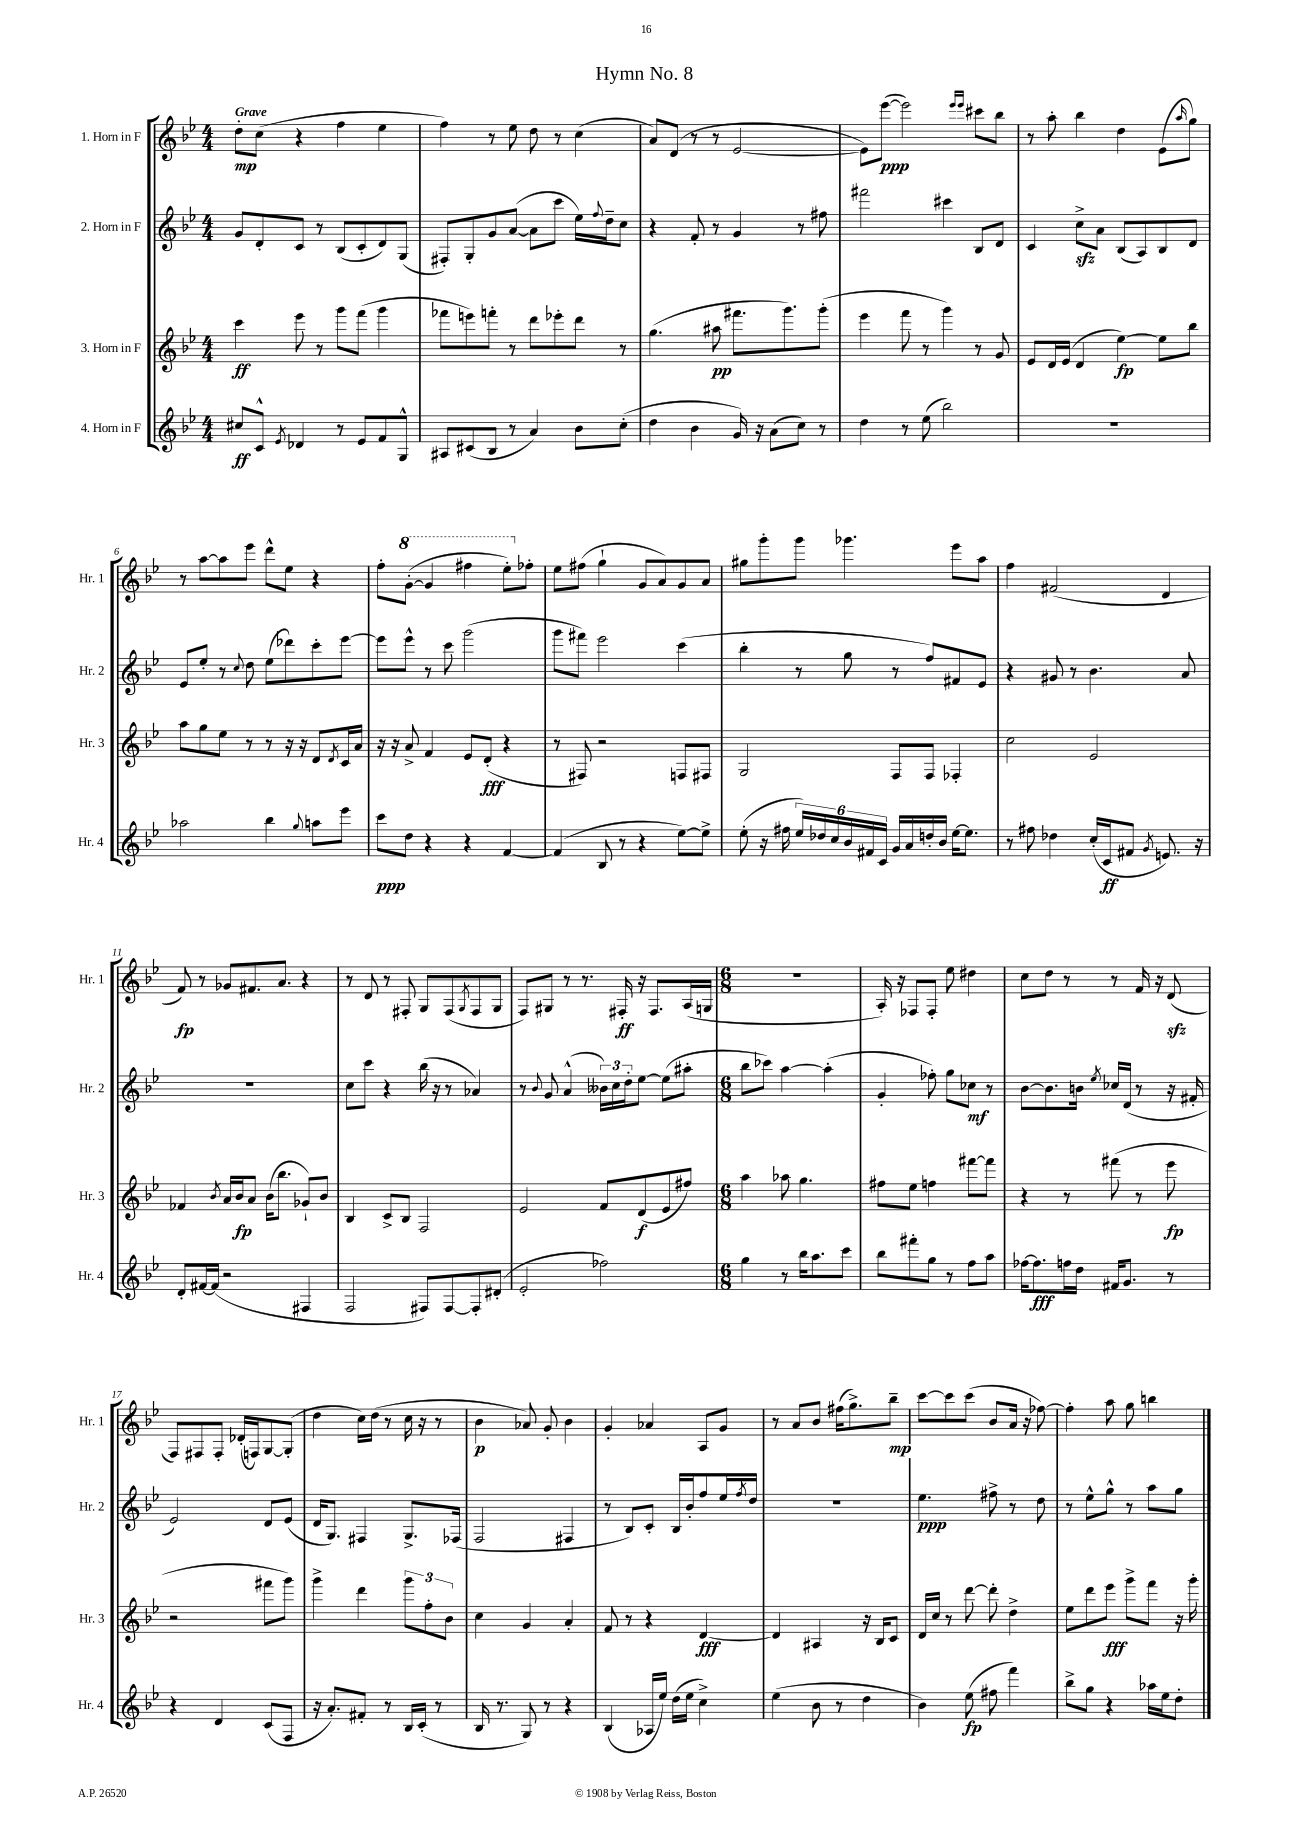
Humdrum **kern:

**kern	**dynam	**kern	**dynam	**kern	**dynam	**kern	**dynam
*part4	*part4	*part3	*part3	*part2	*part2	*part1	*part1
*staff4	*staff4	*staff3	*staff3	*staff2	*staff2	*staff1	*staff1
*I"4. Horn in F	*	*I"3. Horn in F	*	*I"2. Horn in F	*	*I"1. Horn in F	*
*I'Hr. 4	*	*I'Hr. 3	*	*I'Hr. 2	*	*I'Hr. 1	*
*clefG2	*	*clefG2	*	*clefG2	*	*clefG2	*
*k[b-e-]	*	*k[b-e-]	*	*k[b-e-]	*	*k[b-e-]	*
*M4/4	*	*M4/4	*	*M4/4	*	*M4/4	*
=1	=1	=1	=1	=1	=1	=1	=1
!	!	!	!	!	!	!LO:TX:a:B:t=Grave	!
8cc#X/L	ff	4ccc\	ff	8g/L	.	8dd'\L	mp
8c^^/J	.	.	.	8d'/	.	(8cc\J	.
8qe-/	.	.	.	.	.	.	.
4d-X/	.	8eee-\	.	8c/J	.	4r	.
.	.	8r	.	8r	.	.	.
8r	.	8ggg\L	.	(8B-/L	.	4ff\	.
8e-/L	.	(8fff\J	.	8c'/	.	.	.
8f/	.	4ggg\	.	8d/)	.	4ee-\	.
8G^^/J	.	.	.	(8G/J	.	.	.
=2	=2	=2	=2	=2	=2	=2	=2
8A#X/L	.	8fff-X\L	.	8F#X'/L)	.	4ff\)	.
(8c#X/	.	8eeen\)	.	8G'/	.	.	.
8B-/J	.	8fffn'\J	.	8g/	.	8r	.
8r	.	8r	.	([8a/J	.	8ee-\	.
4a/)	.	8ddd\L	.	8a\L]	.	8dd\	.
.	.	8eee-X'\	.	8ccc\J	.	8r	.
8b-\L	.	8ddd\J	.	16ee-\LL)	.	(4cc\	.
.	.	.	.	8qqff/	.	.	.
.	.	.	.	16dd~\J	.	.	.
(8cc'\J	.	8r	.	8cc\J	.	.	.
=3	=3	=3	=3	=3	=3	=3	=3
4dd\	.	(4.gg\	.	4r	.	8a/L)	.
.	.	.	.	.	.	(8d/J	.
4b-\	.	.	.	8f'/	.	8r	.
.	.	8aa#X\	pp	8r	.	8r	.
16g/)	.	8.fff#X\L	.	4g/	.	[2e-/	.
16r	.	.	.	.	.	.	.
(8a\L	.	.	.	.	.	.	.
.	.	8.ggg\)	.	.	.	.	.
8cc\J)	.	.	.	8r	.	.	.
8r	.	(8ggg'\J	.	8ff#X\	.	.	.
=4	=4	=4	=4	=4	=4	=4	=4
4dd\	.	4eee-\	.	2fff#X\	.	8e-\L])	.
.	.	.	.	.	.	([8eee-\J	ppp
8r	.	8fff\	.	.	.	2eee-\])	.
(8ee-\	.	8r	.	.	.	.	.
2bb-\)	.	4ggg\)	.	4ccc#X\	.	.	.
.	.	.	.	.	.	16qqeee-/LL	.
.	.	.	.	.	.	16qqeee-/JJ	.
.	.	8r	.	8B-/L	.	8ccc#X\L	.
.	.	8g/	.	8d/J	.	8bb-\J	.
=5	=5	=5	=5	=5	=5	=5	=5
1r	.	8e-/L	.	4c/	.	8r	.
.	.	16d/L	.	.	.	8aa'\	.
.	.	(16e-/JJ	.	.	.	.	.
.	.	4d/	.	8cczz^\L	.	4bb-\	.
.	.	.	.	8a\J	.	.	.
.	.	[4ee-\)	fp	(8B-/L	.	4dd\	.
.	.	.	.	8A/)	.	.	.
.	.	8ee-\L]	.	8B-/	.	(8e-\L	.
.	.	.	.	.	.	16qqaa/	.
.	.	8bb-\J	.	8d/J	.	8gg\J)	.
!!LO:LB:g=z
=6	=6	=6	=6	=6	=6	=6	=6
2aa-X\	.	8aa\L	.	8e-/L	.	8r	.
.	.	8gg\	.	8ee-'/J	.	[8aa\L	.
.	.	8ee-\J	.	8r	.	8aa\]	.
.	.	.	.	8qqcc/	.	.	.
.	.	8r	.	8dd\	.	8eee-\J	.
4bb-\	.	8r	.	(8ee-\L	.	8ddd^^\L	.
.	.	16r	.	8ddd-X\)	.	8ee-\J	.
.	.	16r	.	.	.	.	.
8qqgg/	.	.	.	.	.	.	.
8aan\L	.	8d/L	.	8ccc'\	.	4r	.
.	.	8qd/	.	.	.	.	.
8eee-\J	.	16c/L	.	[8eee-\J	.	.	.
.	.	16a/JJ	.	.	.	.	.
=7	=7	=7	=7	=7	=7	=7	=7
8ccc\L	ppp	16r	.	8eee-\L]	.	8ff'\L	.
.	.	16r	.	.	.	.	.
*	*	*	*	*	*	*8va	*
8dd\J	.	8a^/	.	8eee-^^\J	.	([8gg'\J	.
4r	.	4f/	.	8r	.	4gg/]	.
.	.	.	.	8ccc\	.	.	.
4r	.	8e-/L	.	(2ggg\	.	4fff#X\	.
.	.	(8d'/J	fff	.	.	.	.
[4f/	.	4r	.	.	.	8eee-'\L)	.
*	*	*	*	*	*	*X8va	*
.	.	.	.	.	.	8ff-X'\J	.
=8	=8	=8	=8	=8	=8	=8	=8
(4f/]	.	8r	.	8ggg\L	.	8ee-\L	.
.	.	8F#X/)	.	8fff#X\J)	.	(8ff#X\J	.
8B-/	.	2r	.	2eee-\	.	4gg`\	.
8r	.	.	.	.	.	.	.
4r	.	.	.	.	.	8g/L	.
.	.	.	.	.	.	8a/)	.
[8ee-\L)	.	8Fn/L	.	(4ccc\	.	8g/	.
8ee-^\J]	.	8F#X/J	.	.	.	8a/J	.
=9	=9	=9	=9	=9	=9	=9	=9
(8ee-'\	.	2G/	.	4bb-'\	.	8gg#X\L	.
16r	.	.	.	.	.	8ggg'\	.
16ff#X\	.	.	.	.	.	.	.
24ee-/LL)	.	.	.	8r	.	8ggg\J	.
24dd-X/	.	.	.	.	.	.	.
24cc/	.	.	.	.	.	.	.
24b-/	.	.	.	8gg\	.	4.ggg-X\	.
24f#X/	.	.	.	.	.	.	.
24c/JJ	.	.	.	.	.	.	.
16g/LL	.	8F/L	.	8r	.	.	.
16a/	.	.	.	.	.	.	.
16ddn'/	.	8F/J	.	8ff/L)	.	.	.
16b-/JJ	.	.	.	.	.	.	.
[16ee-\KL	.	4F-X'/	.	8f#X/	.	8eee-\L	.
8.ee-\J]	.	.	.	.	.	.	.
.	.	.	.	8e-/J	.	8aa\J	.
=10	=10	=10	=10	=10	=10	=10	=10
8r	.	2cc\	.	4r	.	4ff\	.
8ff#X\	.	.	.	.	.	.	.
4dd-X\	.	.	.	8g#X/	.	(2f#X/	.
.	.	.	.	8r	.	.	.
(16cc'/LL	.	2e-/	.	4.b-\	.	.	.
16c/J	ff	.	.	.	.	.	.
8f#X/J	.	.	.	.	.	.	.
8qg/	.	.	.	.	.	.	.
8.en/)	.	.	.	.	.	4d/	.
.	.	.	.	8a/	.	.	.
16r	.	.	.	.	.	.	.
!!LO:LB:g=z
=11	=11	=11	=11	=11	=11	=11	=11
8d'/L	.	4f-X/	.	1r	.	8f/)	fp
[16f#X/L	.	.	.	.	.	8r	.
(16f#/JJ]	.	.	.	.	.	.	.
.	.	8qb-/	.	.	.	.	.
2r	.	16a/LL	.	.	.	8g-X/L	.
.	.	16b-/J	fp	.	.	.	.
.	.	8a/J	.	.	.	8.f#X/	.
.	.	(16b-\KL	.	.	.	.	.
.	.	8.bb-\J	.	.	.	8.a/J	.
4F#X/	.	8g-X`/L)	.	.	.	4r	.
.	.	8b-/J	.	.	.	.	.
=12	=12	=12	=12	=12	=12	=12	=12
2F/	.	4B-/	.	8cc\L	.	8r	.
.	.	.	.	8ccc\J	.	8d/	.
.	.	8c^/L	.	4r	.	8r	.
.	.	8B-/J	.	.	.	8F#X'/	.
8F#X/L)	.	2F/	.	(16bb-\	.	8G/L	.
.	.	.	.	16r	.	.	.
[8F#/	.	.	.	8r	.	(8F#/	.
.	.	.	.	.	.	8qG/	.
8F#'/]	.	.	.	4a-X/)	.	8F#/	.
(8d#X'/J	.	.	.	.	.	8G/J	.
=13	=13	=13	=13	=13	=13	=13	=13
2e-'/	.	2e-/	.	8r	.	8F/L)	.
.	.	.	.	8qqb-/	.	.	.
.	.	.	.	8g/	.	8G#X/J	.
.	.	.	.	(4a^^/	.	8r	.
.	.	.	.	.	.	8.r	.
2ff-X\)	.	8f/L	.	24b--X\LL)	.	.	.
.	.	.	.	24cc\	.	.	.
.	.	.	.	.	.	16F#X'/	ff
.	.	.	.	24dd'\J	.	.	.
.	.	(8d/	f	[8ee-\J	.	16r	.
.	.	.	.	.	.	8.F#/L	.
.	.	8e-/	.	(8ee-\L]	.	.	.
.	.	8ff#X/J)	.	8aa#X'\J	.	(16A/L	.
.	.	.	.	.	.	16Gn/JJ	.
=14	=14	=14	=14	=14	=14	=14	=14
*M6/8	*	*M6/8	*	*M6/8	*	*M6/8	*
4gg\	.	4aa\	.	8bb-\L	.	2.r	.
.	.	.	.	8ccc-X\J)	.	.	.
8r	.	8aa-X\	.	[4aa\	.	.	.
16bb-\KL	.	4.gg\	.	.	.	.	.
8.aa\	.	.	.	.	.	.	.
.	.	.	.	(4aa'\]	.	.	.
8ccc\J	.	.	.	.	.	.	.
=15	=15	=15	=15	=15	=15	=15	=15
8bb-\L	.	8ff#X\L	.	4g'/	.	16A'/)	.
.	.	.	.	.	.	16r	.
8fff#X'\	.	8ee-\J	.	.	.	8F-X/L	.
8gg\J	.	4ffn\	.	8ff-X'\)	.	8F-'/J	.
8r	.	.	.	8gg\L	.	8ee-\	.
8ff\L	.	[8fff#X\L	.	8cc-X\J	mf	4dd#X\	.
8aa\J	.	8fff#\J]	.	8r	.	.	.
=16	=16	=16	=16	=16	=16	=16	=16
[16ff-X\KL	.	4r	.	[8b-\L	.	8cc\L	.
8.ff-\]	fff	.	.	.	.	.	.
.	.	.	.	8.b-\]	.	8dd\J	.
16ffn\L	.	8r	.	.	.	8r	.
16dd\JJ	.	.	.	16bn\Jk	.	.	.
.	.	.	.	8qee-/	.	.	.
16f#X/KL	.	(8fff#X\	.	16cc-X/LL	.	8r	.
8.g/J	.	.	.	(16d/JJ	.	.	.
.	.	8r	.	8r	.	16f/	.
.	.	.	.	.	.	16r	.
8r	.	8eee-\	fp	16r	.	(8dzz/	.
.	.	.	.	16f#X'/	.	.	.
!!LO:LB:g=z
=17	=17	=17	=17	=17	=17	=17	=17
4r	.	2r	.	2e-/)	.	8F/L)	.
.	.	.	.	.	.	8F#X/	.
4d/	.	.	.	.	.	8F#'/J	.
.	.	.	.	.	.	(16d-X'/LL	.
.	.	.	.	.	.	16Fn/J)	.
(8c/L	.	8fff#X\L	.	8d/L	.	[8G/	.
8F/J	.	8ggg\J)	.	(8e-/J	.	(8G'/J]	.
=18	=18	=18	=18	=18	=18	=18	=18
16r	.	4ggg^\	.	16d/KL	.	4dd\	.
8.a'/L)	.	.	.	8.G/J)	.	.	.
8f#X'/J	.	4ddd\	.	4F#X/	.	16cc\LL)	.
.	.	.	.	.	.	(16dd\JJ	.
8r	.	.	.	.	.	8r	.
16B-/LL	.	12ggg\L	.	8.G^/L	.	16cc\	.
(16c'/JJ	.	.	.	.	.	16r	.
.	.	12ff'\	.	.	.	.	.
8r	.	.	.	.	.	8r	.
.	.	12b-\J	.	.	.	.	.
.	.	.	.	(16F-X/Jk	.	.	.
=19	=19	=19	=19	=19	=19	=19	=19
16B-/	.	4cc\	.	2F/	.	4b-\	p
8.r	.	.	.	.	.	.	.
8G/)	.	4g/	.	.	.	8a-X/)	.
8r	.	.	.	.	.	8g'/	.
4r	.	4a'/	.	4F#X/	.	4b-\	.
=20	=20	=20	=20	=20	=20	=20	=20
(4B-/	.	8f/	.	8r	.	4g'/	.
.	.	8r	.	8B-/L)	.	.	.
16A-X/LL	.	4r	.	8c'/J	.	4a-X/	.
16ee-/JJ)	.	.	.	.	.	.	.
(16dd\LL	.	.	.	16B-/LL	.	.	.
16ee-\JJ	.	.	.	16b-'/J	.	.	.
4cc^\)	.	[4d/	fff	8ff/	.	8A/L	.
.	.	.	.	16ee-/L	.	8g/J	.
.	.	.	.	8qff/	.	.	.
.	.	.	.	16dd/JJ	.	.	.
=21	=21	=21	=21	=21	=21	=21	=21
(4ee-\	.	4d/]	.	2.r	.	8r	.
.	.	.	.	.	.	8a/L	.
8b-\	.	4A#X/	.	.	.	8b-/J	.
8r	.	.	.	.	.	(16ff#X\KL	.
.	.	.	.	.	.	8.gg^\)	.
4dd\	.	16r	.	.	.	.	.
.	.	16B-/KL	.	.	.	.	.
.	.	8c/J	.	.	.	8bb-~\J	mp
=22	=22	=22	=22	=22	=22	=22	=22
4b-\)	.	16d/LL	.	4.ee-\	ppp	[8ccc\L	.
.	.	16cc/JJ	.	.	.	.	.
.	.	8r	.	.	.	8ccc\]	.
(8ee-\	fp	[8ddd\	.	.	.	(8ccc\J	.
8ff#X\	.	8ddd'\]	.	8ff#X^\	.	8b-/L	.
4fff\)	.	4dd^\	.	8r	.	16a/Jk	.
.	.	.	.	.	.	16r	.
.	.	.	.	8dd\	.	[8ff-X\)	.
=23	=23	=23	=23	=23	=23	=23	=23
8bb-^\L	.	8ee-\L	.	8r	.	4ff-'\]	.
8gg\J	.	8ddd\	.	8ee-^^\L	.	.	.
4r	.	8eee-\J	fff	8gg^^\J	.	8aa\	.
.	.	8ggg^\L	.	8r	.	8gg\	.
16aa-X\LL	.	8fff\J	.	8aa\L	.	4bbn\	.
16ee-\J	.	.	.	.	.	.	.
8dd'\J	.	16r	.	8gg\J	.	.	.
.	.	16ggg'\	.	.	.	.	.
==	==	==	==	==	==	==	==
*-	*-	*-	*-	*-	*-	*-	*-
